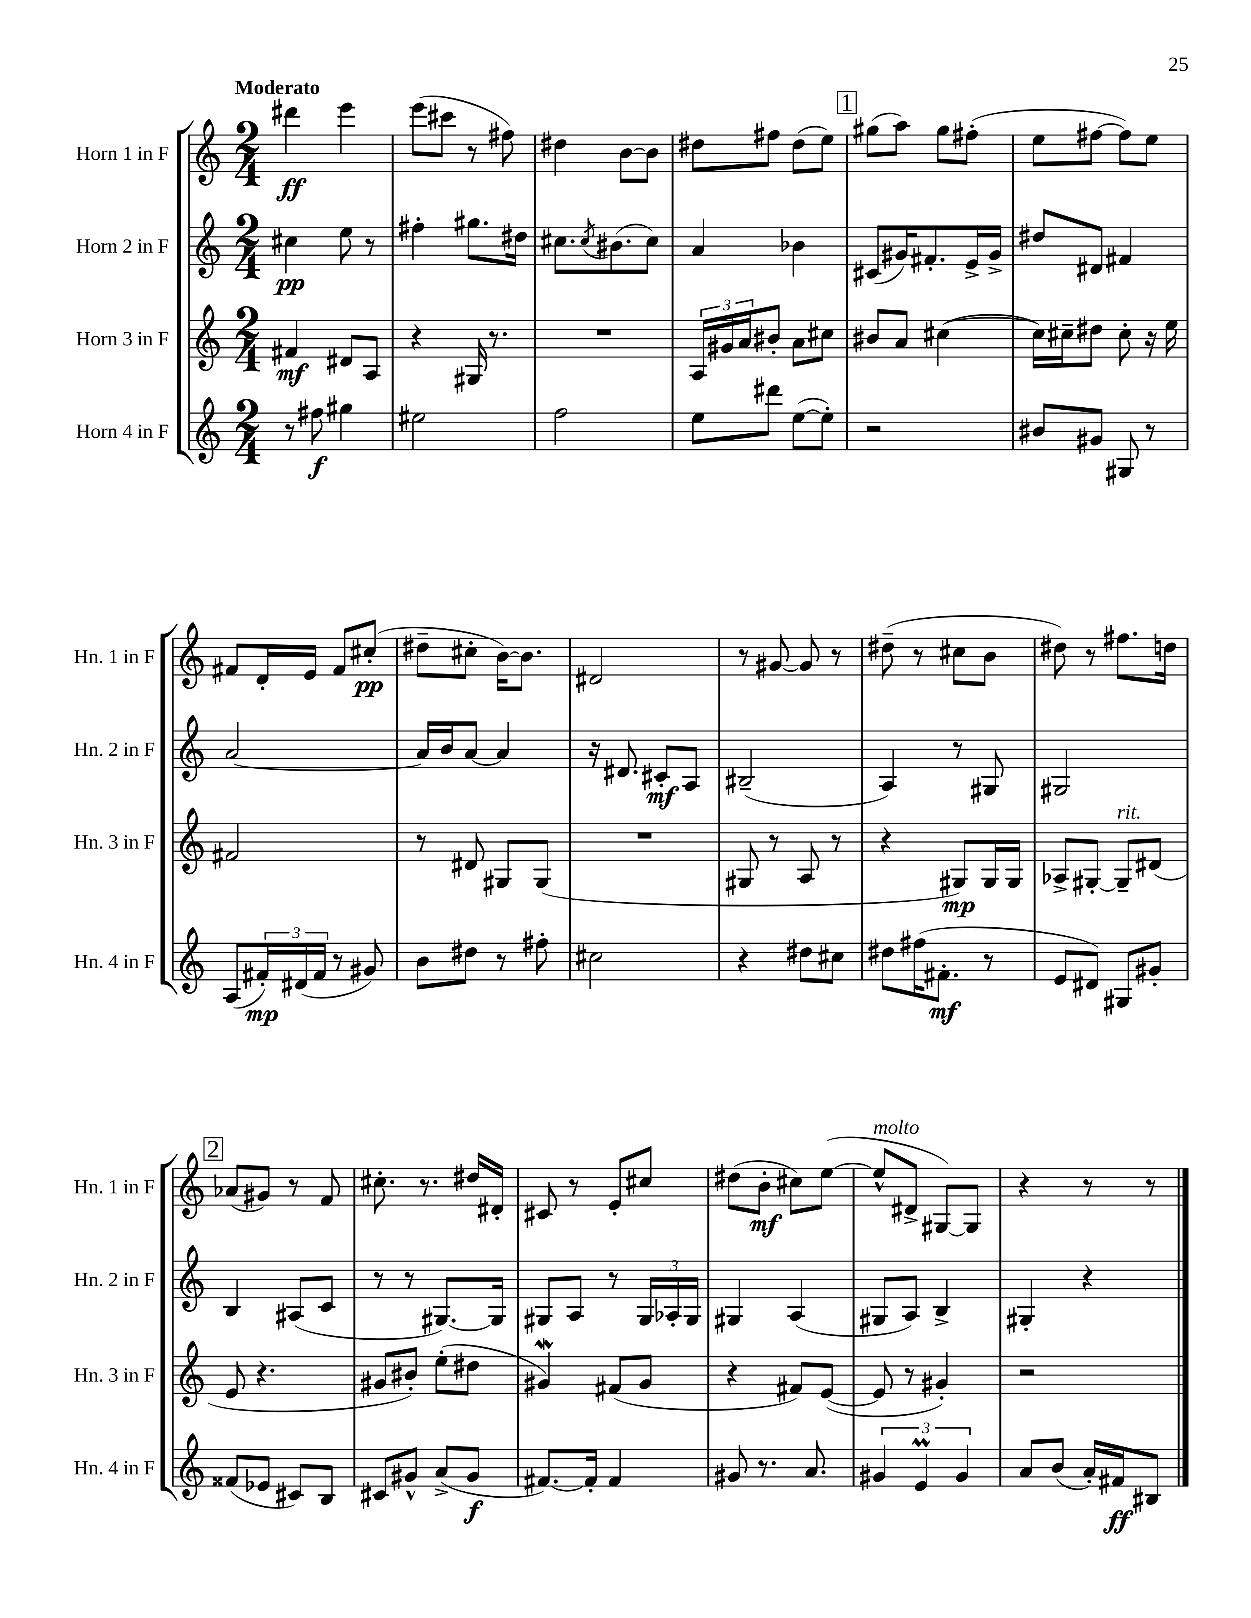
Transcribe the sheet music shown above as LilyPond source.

<<
\new StaffGroup <<
\new Staff = "s0" \with { instrumentName = "Horn 1 in F" shortInstrumentName = "Hn. 1 in F" } {
    \clef treble \key c \major \numericTimeSignature \time 2/4 \tempo "Moderato"
    dis'''4\ff e'''4 |
    e'''8( cis'''8 r8 fis''8) |
    dis''4 b'8~ b'8 |
    dis''8 fis''8 dis''8( e''8) |
    \mark \markup { \box "1" } gis''8( a''8) gis''8 fis''8-.( |
    e''8 fis''8~ fis''8) e''8 |
    fis'8 d'16-. e'16 fis'8 cis''8-.\pp( |
    dis''8-- cis''8-. b'16~) b'8. |
    dis'2 |
    r8 gis'8~ gis'8 r8 |
    dis''8--( r8 cis''8 b'8 |
    dis''8) r8 fis''8. d''16 |
    \mark \markup { \box "2" } aes'8( gis'8) r8 f'8 |
    cis''8.-. r8. dis''16 dis'16-. |
    cis'8 r8 e'8-. cis''8 |
    dis''8( b'8-.\mf cis''8) e''8~( |
    e''8-^^\markup { \italic "molto" } dis'8-> gis8~) gis8 |
    r4 r8 r8 \bar "|." |
}
\new Staff = "s1" \with { instrumentName = "Horn 2 in F" shortInstrumentName = "Hn. 2 in F" } {
    \clef treble \key c \major \numericTimeSignature \time 2/4
    cis''4\pp e''8 r8 |
    fis''4-. gis''8. dis''16 |
    cis''8. \acciaccatura { cis''8 } bis'8.( cis''8) |
    a'4 bes'4 |
    \mark \markup { \box "1" } cis'8( gis'16) fis'8.-. e'16-> gis'16-> |
    dis''8 dis'8 fis'4 |
    a'2~ |
    a'16 b'16 a'8~ a'4 |
    r16 dis'8. cis'8-.\mf a8 |
    bis2--( |
    a4) r8 gis8 |
    gis2 |
    \mark \markup { \box "2" } b4 ais8( c'8 |
    r8 r8 gis8.~) gis16 |
    gis8 a8 r8 \tuplet 3/2 { gis16 aes16-. gis16 } |
    gis4 a4( |
    gis8 a8) b4-> |
    gis4-. r4 \bar "|." |
}
\new Staff = "s2" \with { instrumentName = "Horn 3 in F" shortInstrumentName = "Hn. 3 in F" } {
    \clef treble \key c \major \numericTimeSignature \time 2/4
    fis'4\mf dis'8 a8 |
    r4 gis16 r8. |
    R2 |
    \tuplet 3/2 { a16 gis'16 a'16 } bis'8-. a'8 cis''8 |
    \mark \markup { \box "1" } bis'8 a'8 cis''4~( |
    cis''16) cis''16-- dis''8 cis''8-. r16 e''16 |
    fis'2 |
    r8 dis'8 gis8 gis8( |
    R2 |
    gis8 r8 a8 r8 |
    r4 gis8\mp) gis16 gis16 |
    aes8-> gis8~-. gis8--^\markup { \italic "rit." } dis'8( |
    \mark \markup { \box "2" } e'8 r4. |
    gis'8 bis'8-.) e''8-.( dis''8 |
    gis'4\mordent) fis'8( gis'8 |
    r4 fis'8) e'8~( |
    e'8 r8 gis'4-.) |
    r2 \bar "|." |
}
\new Staff = "s3" \with { instrumentName = "Horn 4 in F" shortInstrumentName = "Hn. 4 in F" } {
    \clef treble \key c \major \numericTimeSignature \time 2/4
    r8 fis''8\f gis''4 |
    eis''2 |
    f''2 |
    e''8 dis'''8 e''8~( e''8-.) |
    \mark \markup { \box "1" } r2 |
    bis'8 gis'8 gis8 r8 |
    a8( \tuplet 3/2 { fis'16-.\mp) dis'16( fis'16 } r8 gis'8) |
    b'8 dis''8 r8 fis''8-. |
    cis''2 |
    r4 dis''8 cis''8 |
    dis''8 fis''16( fis'8.-.\mf r8 |
    e'8 dis'8) gis8 gis'8-. |
    \mark \markup { \box "2" } fisis'8( ees'8 cis'8) b8 |
    cis'8 gis'8-^ a'8->( gis'8\f |
    fis'8.~) fis'16-. fis'4 |
    gis'8 r8. a'8. |
    \tuplet 3/2 { gis'4 e'4\prall gis'4 } |
    a'8 b'8( a'16-.) fis'16\ff bis8 \bar "|." |
}
>>
>>
\layout { \context { \Score \remove "Bar_number_engraver" } }
